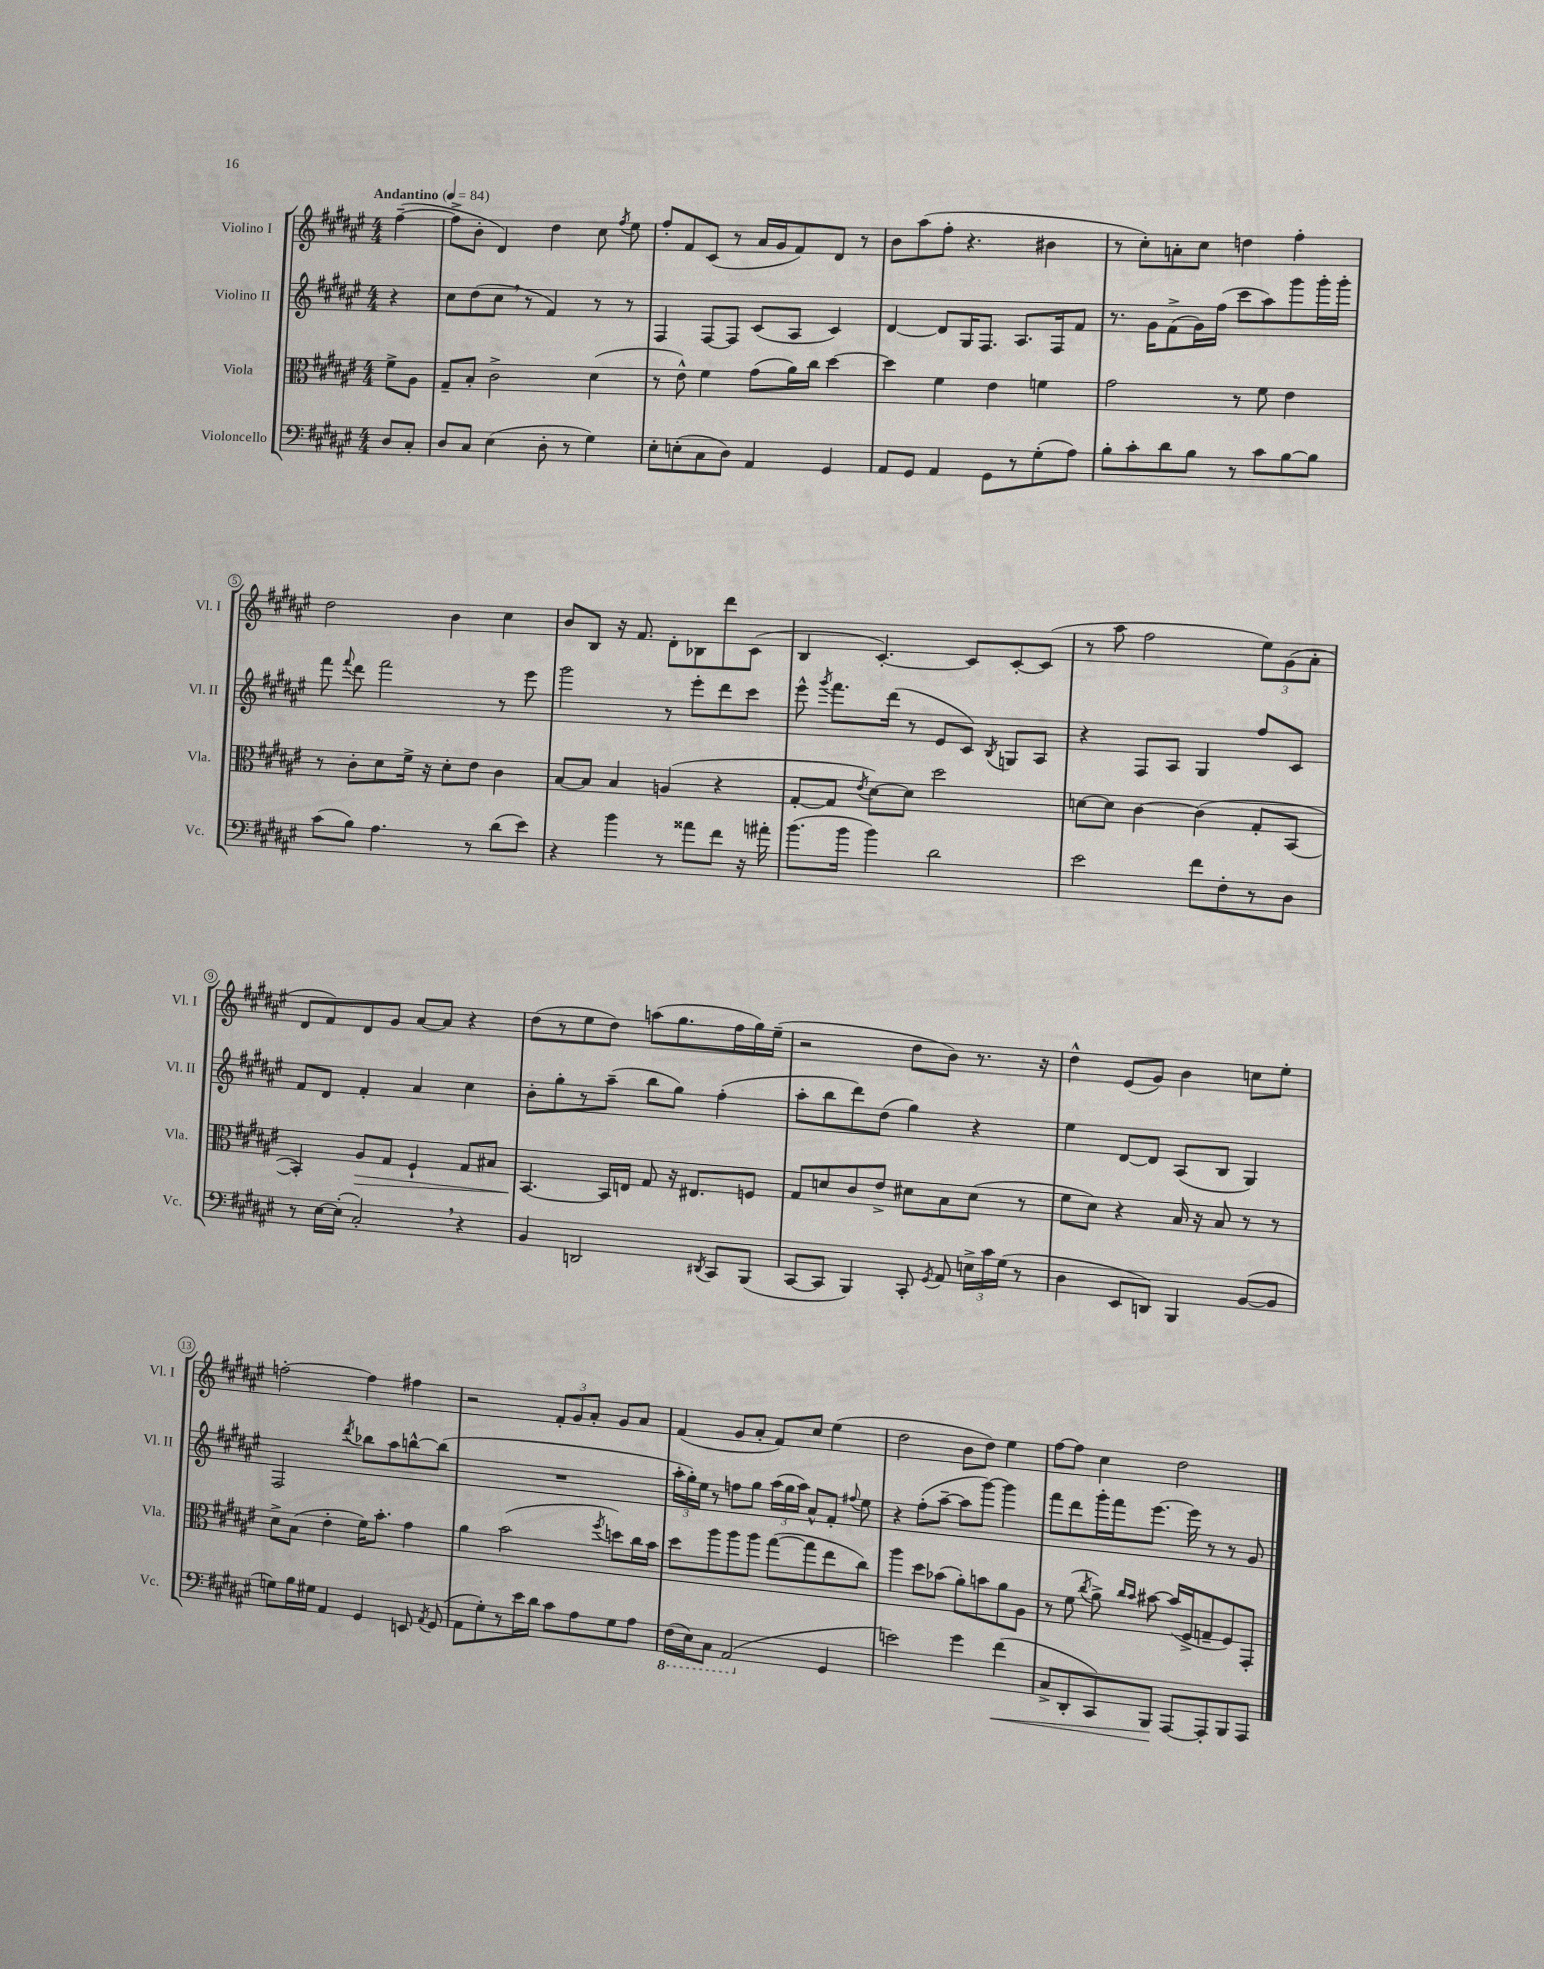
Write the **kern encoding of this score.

**kern	**kern	**kern	**kern
*staff4	*staff3	*staff2	*staff1
*clefF4	*clefC3	*clefG2	*clefG2
*k[f#c#g#d#a#e#]	*k[f#c#g#d#a#e#]	*k[f#c#g#d#a#e#]	*k[f#c#g#d#a#e#]
*M4/4	*M4/4	*M4/4	*M4/4
*MM84	*MM84	*MM84	*MM84
8D#	8f#^	4r	([4ff#~
8C#'	8A#	.	.
=	=	=	=
8D#	8G#~	8cc#	8ff#^]
8C#	8B'	(8dd#	8b'
(4E#	2c#^	8cc#	4d#)
.	.	8r	.
8D#'	.	4f#)	4dd#
8r	.	.	.
4G#)	(4d#	8r	8cc#
.	.	.	8qff#
.	.	8r	8ee#
=	=	=	=
8E#'	8r	4F#	8ff#'
(8E'	8e#^^)	.	8f#
8C#	4f#	[8F#	(8c#
8D#)	.	8F#]	8r
4AA#	(8g#	(8c#	16a#
.	.	.	16g#
.	16a#)	8A#	8f#)
.	16cc#	.	.
4GG#	[4dd#	4c#)	8d#
.	.	.	8r
=	=	=	=
8AA#	4dd#]	[4d#	8b
8GG#	.	.	(8aa#
4AA#	4f#	8d#]	8ff#'
.	.	16G#	4.r
.	.	8.F#	.
8GG#	4e#	.	.
8r	.	8.A#	.
(8G#'	4f	.	4b#
.	.	16F#	.
8A#)	.	8f#	.
=	=	=	=
8B'	2g#	8.r	8r
8c#'	.	.	8cc#')
.	.	16g#	.
8d#	.	(8f#^	8a'
8B	.	16g#)	8cc#
.	.	(16ff#	.
8r	8r	8ccc#	4dd
8c#	8f#	8aa#)	.
[8B	4e#	8ggg#	4ff#'
8B]	.	16ggg#'	.
.	.	16ggg#'	.
=	=	=	=
(8c#	8r	8fff#	2dd#
.	.	8qqfff#	.
8B)	8c#'	8ddd#	.
4.A#	8d#	2fff#	.
.	16f#^	.	.
.	16r	.	.
.	8d#'	.	4b
8r	8e#	.	.
(8d#	4c#	8r	4cc#
8e#)	.	8eee#	.
=	=	=	=
4r	[8B	2ggg#	8b
.	8B]	.	8B
4b	4B	.	16r
.	.	.	8.f#
8r	(4A	8r	8d#'
8a##	.	8eee#'	8B-
8f#	4r	8ddd#	8ddd#
16r	.	8ccc#	(8c#
16a#'	.	.	.
=	=	=	=
(8.b	[8G#'	8eee#^^	4B
.	.	8qggg#	.
.	8G#]	8.fff#	.
16b	.	.	.
.	8qe#	.	.
4b)	[8d#)	.	[4.c#')
.	.	(16ddd#	.
.	8d#]	8r	.
2d#	2dd#	8e#	.
.	.	8c#)	8c#]
.	.	8qB	.
.	.	8G	[8c#'
.	.	8A#	(8c#]
=	=	=	=
2e#	[8d	4r	8r
.	8d]	.	8aa#
.	[4c#	8F#	2ff#
.	.	8A#	.
8f#	(4c#]	4G#	.
8F#'	.	.	.
8r	8G#'	8ff#	12ee#)
.	.	.	(12g#
8D#	[8BB	8c#	.
.	.	.	12a#'
=	=	=	=
8r	4BB'])	8f#	8d#
[16E#	.	8d#	8f#)
(16E#']	.	.	.
2C#')	8A#	4f#'	8d#
.	8G#	.	8g#
.	4F#`	4a#	[8a#
.	.	.	8a#]
4r	8G#	4cc#	4r
.	8B#	.	.
=	=	=	=
4BB	[4.BB	8b'	(8dd#
.	.	8gg#'	8r
2DD	.	8r	8ee#
.	16BB]	(8aa#~	8dd#)
.	16E	.	.
.	8G#	8bb	(8aa
.	16r	8gg#)	8.gg#
.	8.E#	.	.
8qDD#	.	.	.
8CC#	.	(4ff#'	.
.	.	.	16ff#
(8BBB	8F	.	16gg#)
.	.	.	(16ee#~
=	=	=	=
[8CC#	8G#	8aa#'	2r
8CC#]	8d	8bb	.
4BBB)	8c#	8ddd#)	.
.	8e#^	(8dd#	.
8CC#'	8d#	4gg#)	8dd#
8qGG#	.	.	.
8AA#	8B	.	8b)
24E^	(8d#	4r	8.r
24c#	.	.	.
(24G#	.	.	.
8r	8r	.	.
.	.	.	16r
=	=	=	=
4D#	8f#	4ee#	4dd#^^
.	8d#)	.	.
8EE#	4r	[8d#	(8e#
8DD)	.	8d#]	8g#)
4BBB	16B	(8A#	4b
.	16r	.	.
.	8B	8B	.
([8BB	8r	4G#)	8cc
8BB]	8r	.	8ee#'
=	=	=	=
8G)	8d#^	2F#	[2ff'
16B	(8B	.	.
16G#	.	.	.
4AA#	4e#'	.	.
.	.	8qddd#	.
4GG#	16f#)	8bb-	4ff]
.	8.b'	.	.
.	.	8aa#	.
8EE	4g#	[8bb^^	4ff#
8qAA#	.	.	.
(8GG#	.	(8bb]	.
=	=	=	=
8AA#	4a#	1r	2r
8G#')	.	.	.
8r	(2b	.	.
16e#	.	.	.
16d#	.	.	.
8c#	.	.	12f#'
.	.	.	12g#
8A#	.	.	.
.	.	.	12a#'
.	8qff#	.	.
8G#	8dd)	.	8g#
8A#	16cc#	.	8a#
.	16b	.	.
=	=	=	=
(16FF#	8dd#	24aa#'	(4f#
.	.	24gg#')	.
16EE#)	.	.	.
.	.	24ee#	.
8CC#	8aa#	8r	.
(2AAA#	8aa#	8ff	8g#
.	8aa#	8gg#	8a#'
.	([8gg#	(24aa#	8f#)
.	.	24gg#	.
.	.	24aa#)	.
.	8gg#]	8a#^^	8cc#
4GG#	8ee#	8f#'	(4ee#
.	.	8qqff#	.
.	8cc#)	8ee#	.
=	=	=	=
2e)	4aa#	4r	2dd#
.	8dd#	(8ff#'	.
.	(8b-	[8aa#~	.
4g#	8a#')	8aa#]	8b
.	8b	[8ggg#)	8dd#)
(4f#	8a#	4ggg#]	4ee#
.	8A#	.	.
=	=	=	=
8C#^	8r	8fff#	[8ff#
8DD#'	(8f#	8ddd#	8ff#]
.	8qcc#	.	.
8CC#)	8a#^)	16ggg#'	4cc#
.	.	16fff#	.
.	16qqcc#	.	.
.	16qqb	.	.
8BBB	[8b#	[8.eee#	.
[8AAA#	(16b#]	.	2dd#
.	16F#^	16eee#]	.
8AAA#']	8G~	8r	.
8BBB	8F#)	8r	.
8AAA#	8GG#'	8g#	.
==	==	==	==
*-	*-	*-	*-
